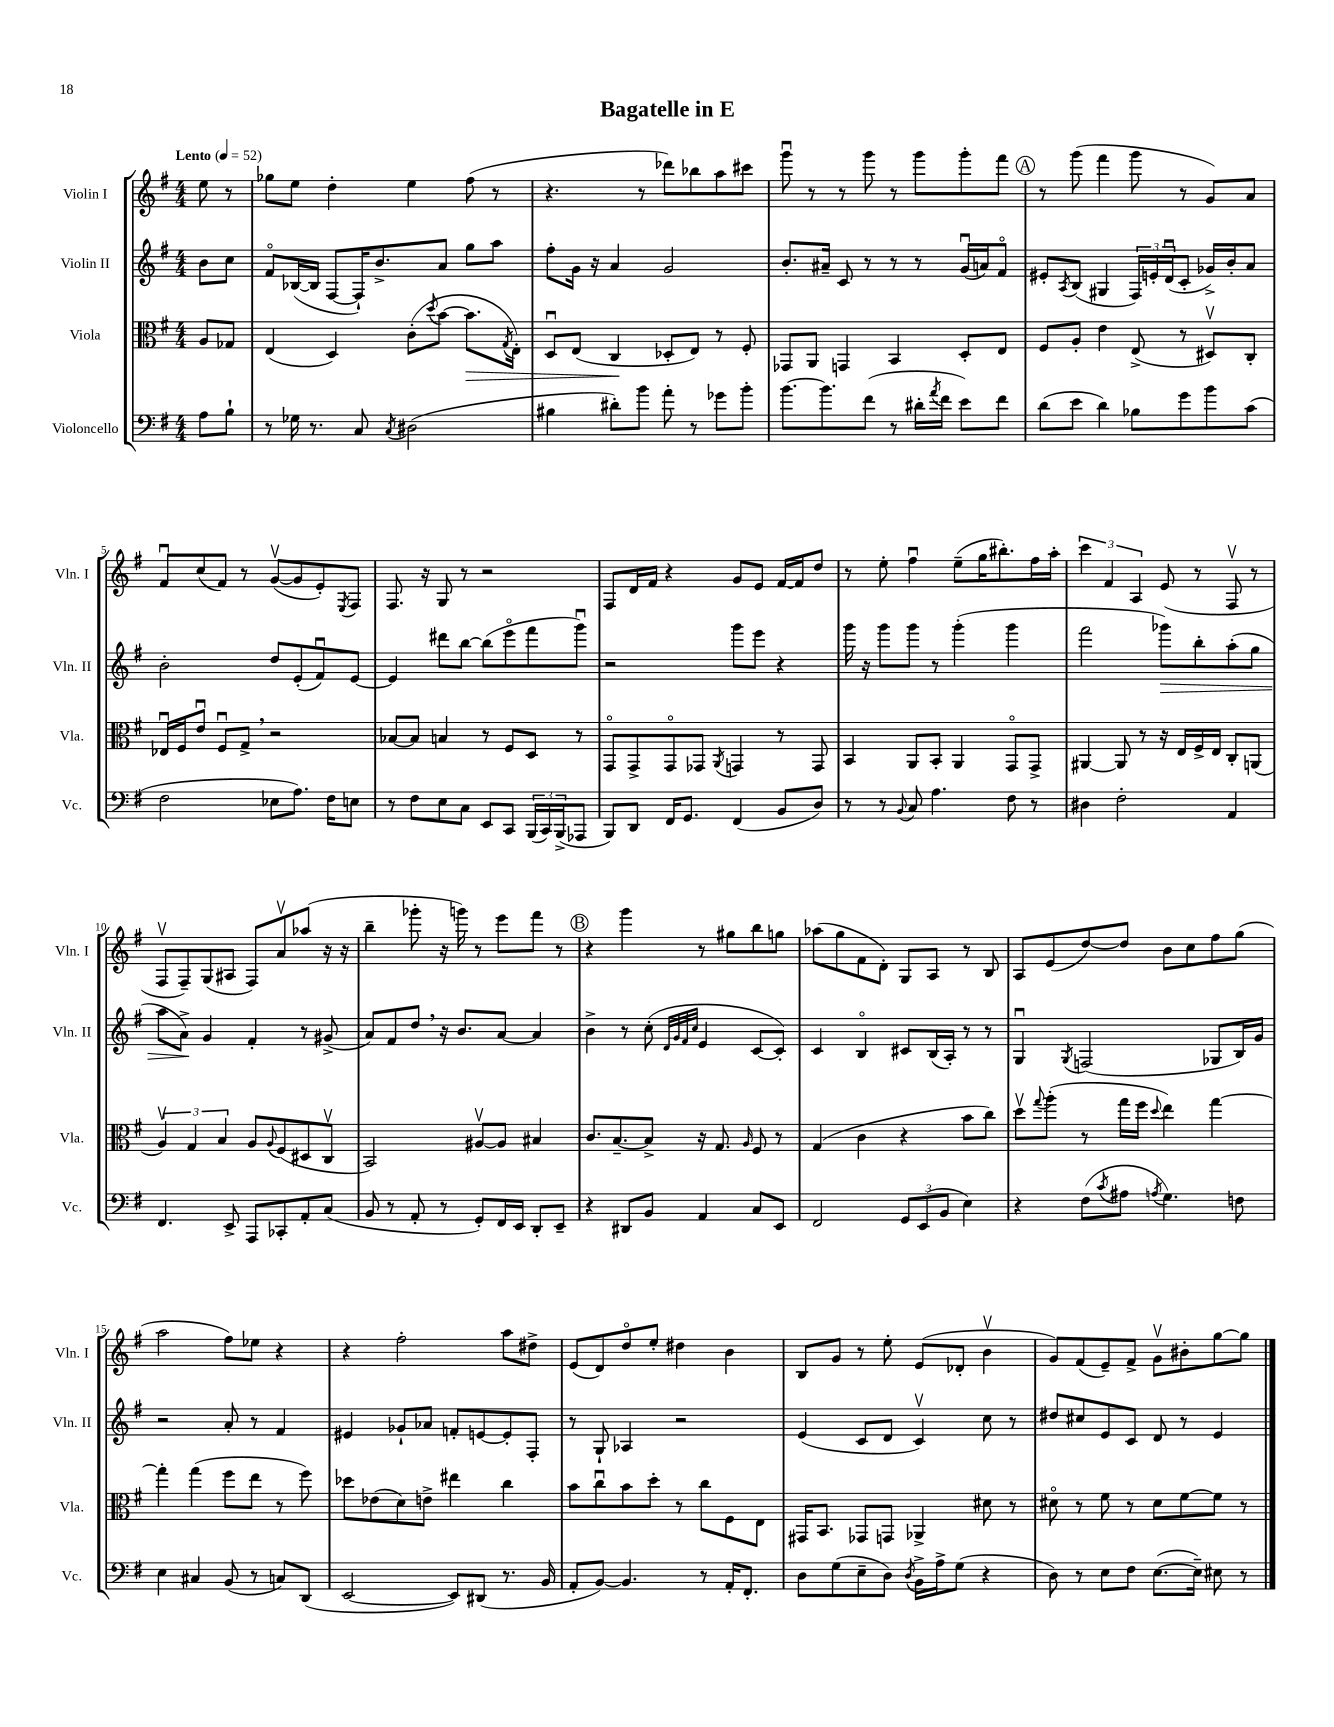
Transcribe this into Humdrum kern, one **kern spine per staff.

**kern	**kern	**kern	**kern
*staff4	*staff3	*staff2	*staff1
*clefF4	*clefC3	*clefG2	*clefG2
*k[f#]	*k[f#]	*k[f#]	*k[f#]
*M4/4	*M4/4	*M4/4	*M4/4
*MM52	*MM52	*MM52	*MM52
8A	8A	8b	8ee
8B`	8G-	8cc	8r
=	=	=	=
8r	(4E	8f#o	8gg-
16G-	.	([16B-	8ee
8.r	.	16B-]	.
.	4D)	[8F#	4dd'
8C	.	16F#`])	.
.	.	8.b^	.
8qC	.	.	.
(2D#	(8c'	.	4ee
.	8qdd	.	.
.	[8b	8a	.
.	8.b]	8gg	(8ff#
.	.	8aa	8r
.	8qG	.	.
.	16E')	.	.
=	=	=	=
4B#	8Du	8ff#'	4.r
.	(8E	16g	.
.	.	16r	.
8d#')	4C	4a	.
8b	.	.	8r
8a'	8D-'	2g	8ddd-)
8r	8E)	.	8bb-
8g-	8r	.	8aa
8b'	8F#'	.	8ccc#
=	=	=	=
[8.b	8GG-	8.b'	8gggu
.	8AA	.	8r
8.b]	.	16a#~	.
.	4GG	8c	8r
(8f#	.	8r	8ggg
8r	4BB	8r	8r
16d#'	.	8r	8ggg
8qa	.	.	.
16f#	.	.	.
8e)	8D'	(16gu	8ggg'
.	.	16a)	.
8f#	8E	8f#o	8fff#
=	=	=	=
(8d	8F#	8e#'	8r
.	.	8qA	.
8e	8A'	(8B	(8ggg
4d)	4e	4G#	4fff#
8B-	(8E^	24F#)	8ggg
.	.	24e'	.
.	.	(24du	.
8g	8r	8c'	8r
8b	8D#v)	16g-^)	8g)
.	.	16b'	.
(8c	8C'	8a	8a
=	=	=	=
2F#	16E-u	2b'	8f#u
.	16F#	.	.
.	8eu	.	(8cc
.	8F#u	.	8f#)
.	8G^	.	8r
8E-	2r	8dd	([8gv
8.A)	.	(8e'	8g]
.	.	8f#u)	8e')
16F#	.	.	.
.	.	.	8qE
8E	.	[8e	8F#
=	=	=	=
8r	[8B-	4e]	8.F#
8F#	8B-]	.	.
.	.	.	16r
8E	4B	8ddd#	8G
8C	.	[8bb	8r
8EE	8r	(8bb]	2r
8CC	8F#	8eeeo	.
(24BBB	8D	8fff#	.
24CC)	.	.	.
(24BBB^	.	.	.
8AAA-	8r	8gggu)	.
=	=	=	=
8BBB)	8GGo	2r	8F#
8DD	8GG^	.	16d
.	.	.	16f#
16FF#	8GGo	.	4r
8.GG	.	.	.
.	8GG-	.	.
.	8qAA	.	.
(4FF#	4GG	8ggg	8g
.	.	8eee	8e
8BB	8r	4r	[16f#
.	.	.	16f#]
8D)	8GG	.	8dd
=	=	=	=
8r	4BB	16ggg	8r
.	.	16r	.
8r	.	8ggg	8ee'
8qqBB	.	.	.
8C	8AA	8ggg	4ff#u
4.A	8BB'	8r	.
.	4AA	(4ggg'	(8ee~
.	.	.	16gg
.	.	.	8.bb#')
8F#	8GGo	4ggg	.
8r	8GG^	.	16ff#
.	.	.	16aa'
=	=	=	=
4D#	[4AA#	2fff#	6ccc
.	.	.	6f#
2F#'	8AA#]	.	.
.	.	.	6A
.	8r	.	.
.	16r	8ggg-)	(8e
.	16E	.	.
.	16F#^	8bb'	8r
.	16E	.	.
4AA	8C'	(8aa'	8F#v
.	(8AA	8gg	8r
=	=	=	=
4.FF#	6Av)	8aa	8F#v
.	.	8a^)	8F#~)
.	6G	.	.
.	.	4g	(8G
.	6B	.	.
8EE^	.	.	8A#
8AAA	8A	4f#'	8F#)
.	8qqA	.	.
8CC-'	(8F#	.	8av
8AA'	8D#	8r	(8aa-
(8C	8Cv	(8g#^	16r
.	.	.	16r
=	=	=	=
8BB	2BB)	8a)	4bb~
8r	.	8f#	.
8AA'	.	8dd	8ggg-'
8r	.	16r	16r
.	.	8.b	16ggg)
8GG')	[8A#v	.	8r
16FF#	8A#]	[8a	8eee
16EE	.	.	.
8DD'	4B#	4a]	8fff#
8EE~	.	.	8r
=	=	=	=
4r	8.c	4b^	4r
.	[8.B~	.	.
8DD#	.	8r	4ggg
8BB	8B^]	(8cc'	.
.	.	32qqd	.
.	.	32qqg	.
.	.	32qqf#	.
.	.	32qqcc	.
4AA	16r	4e	8r
.	8.G	.	.
.	.	.	8gg#
.	16qqA	.	.
8C	8F#	[8c	8bb
8EE	8r	8c'])	8gg
=	=	=	=
2FF#	(4G	4c	(8aa-
.	.	.	8gg
.	4c	4Bo	8f#
.	.	.	8d')
12GG	4r	8c#	8G
(12EE	.	.	.
.	.	(16B	8A
12BB	.	.	.
.	.	16A')	.
4E)	8b	8r	8r
.	8cc)	8r	8B
=	=	=	=
4r	8ddv	4Gu	8A
.	8qqgg	.	.
.	(8aa'	.	(8e
.	.	8qG	.
(8F#	8r	(2F	[8dd)
8qc	.	.	.
8A#	16gg	.	8dd]
.	16ff#	.	.
8qA	8qqdd	.	.
4.G)	4ee)	.	8b
.	.	.	8cc
.	[4gg	8G-	8ff#
8F	.	16B)	(8gg
.	.	16g	.
=	=	=	=
4E	4gg']	2r	2aa
4C#	(4gg	.	.
(8BB	8ff#	8a'	8ff#)
8r	8ee	8r	8ee-
8C)	8r	4f#	4r
(8DD	8ff#)	.	.
=	=	=	=
[2EE	8dd-	4e#	4r
.	(8e-	.	.
.	8d)	8g-`	2ff#'
.	8e^	8a-	.
8EE])	4ee#	8f'	.
(8DD#	.	[8e	.
8.r	4cc	8e']	8aa
.	.	8F#'	8dd#^
16BB	.	.	.
=	=	=	=
8AA'	8b	8r	(8e
[8BB)	8ccu	8G`	8d)
4.BB]	8b	4A-	8ddo
.	8dd'	.	8ee'
.	8r	2r	4dd#
8r	8cc	.	.
16AA'	8F#	.	4b
8.FF#'	.	.	.
.	8E	.	.
=	=	=	=
8D	16GG#	(4e	8B
.	8.BB	.	.
(8G	.	.	8g
8E~	8GG-	8c	8r
8D)	8GG	8d	8ee'
8qD	.	.	.
16BB^	4AA-^	4cv)	(8e
16A^	.	.	.
(8G	.	.	8d-'
4r	8d#	8cc	4bv
.	8r	8r	.
=	=	=	=
8D)	8d#o	8dd#	8g)
8r	8r	8cc#	(8f#
8E	8f#	8e	8e~)
8F#	8r	8c	8f#^
([8.E	8d#	8d	8gv
.	[8f#	8r	8b#'
16E~])	.	.	.
8E#	8f#]	4e	[8gg
8r	8r	.	8gg]
==	==	==	==
*-	*-	*-	*-
